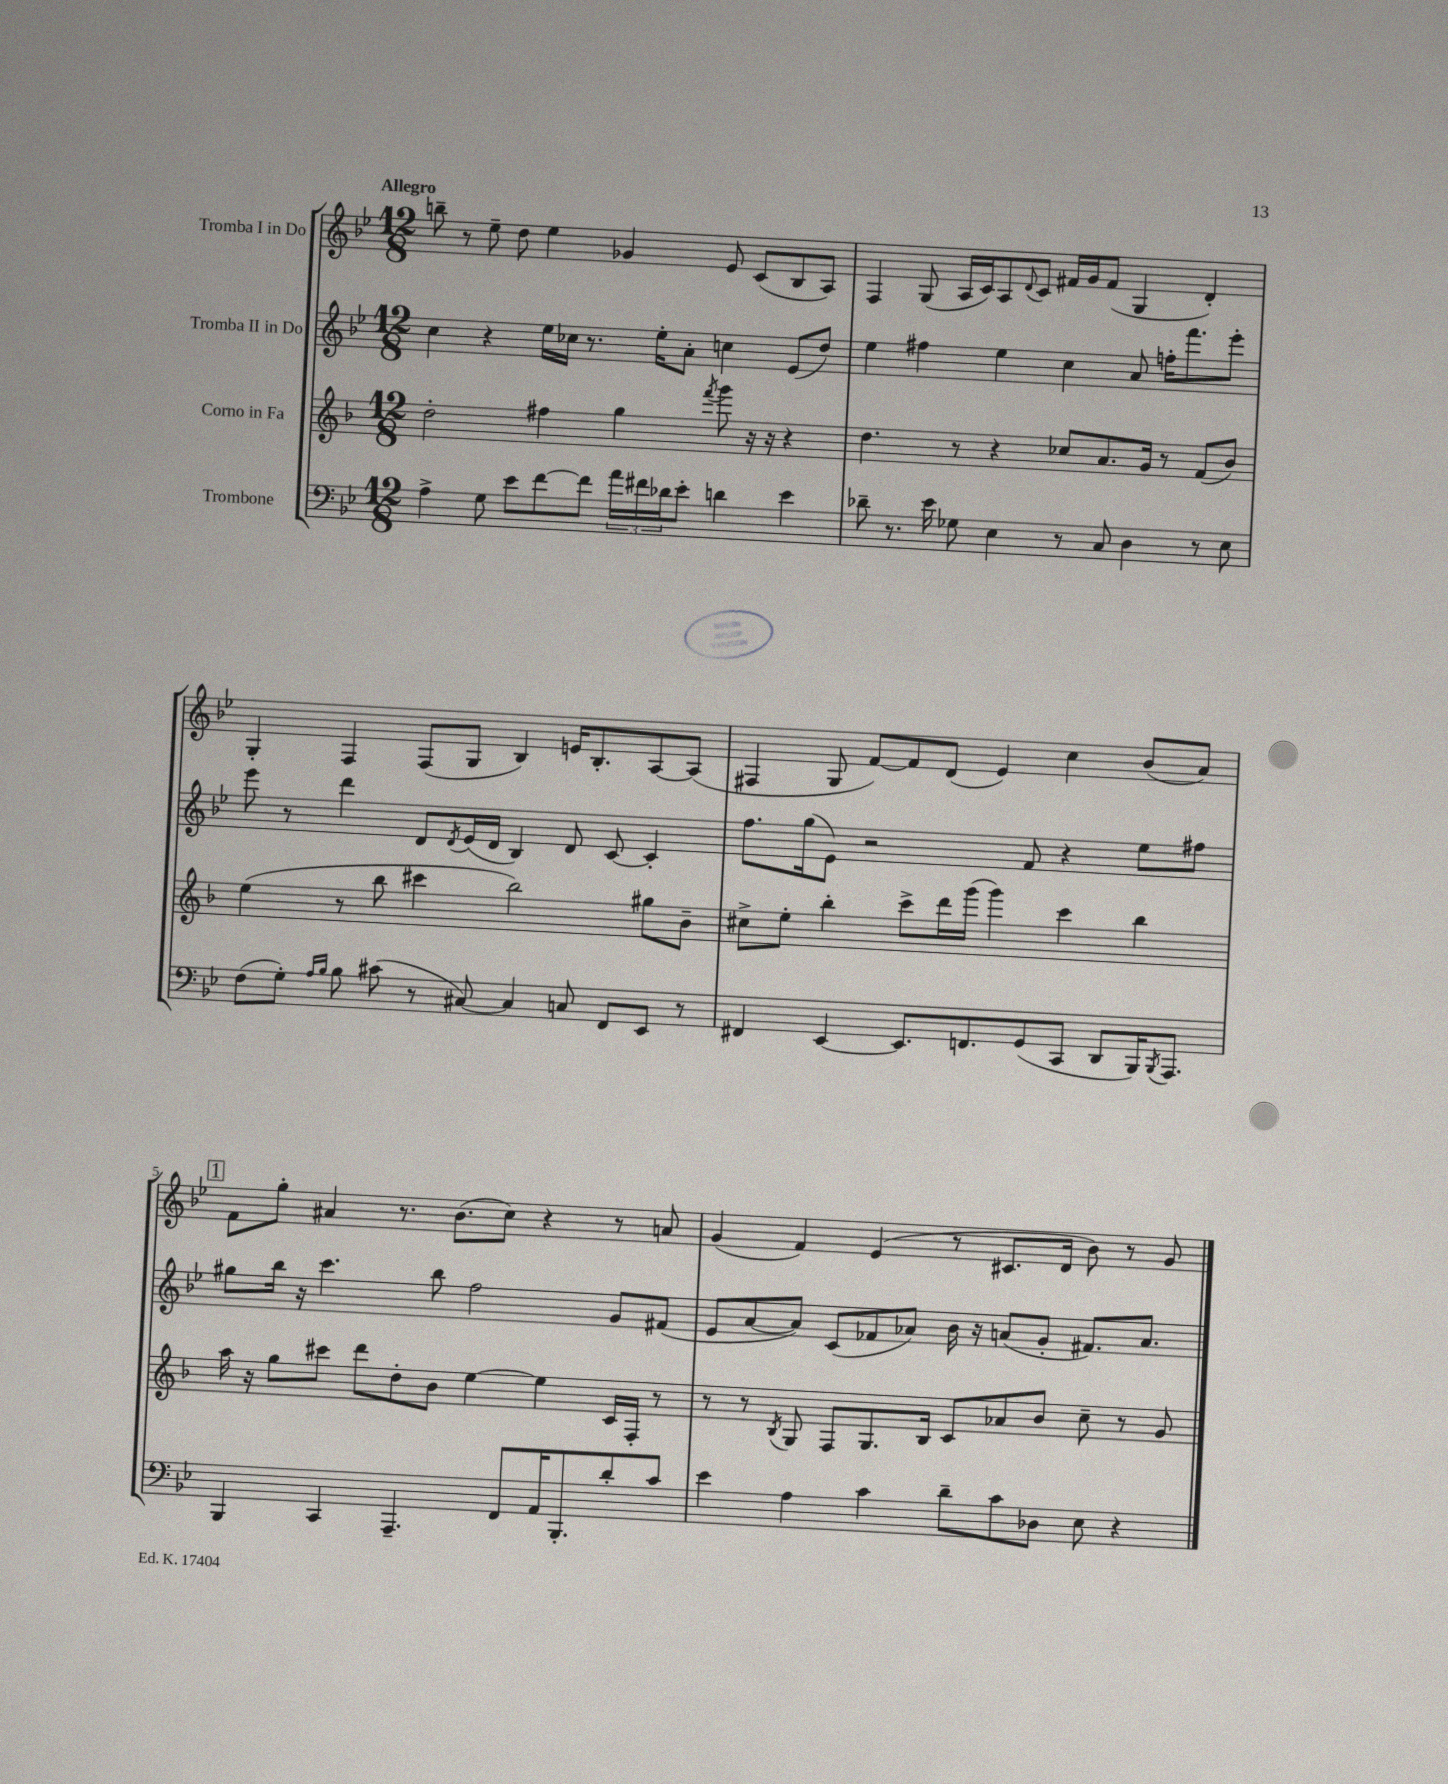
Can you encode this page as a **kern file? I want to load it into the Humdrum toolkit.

**kern	**kern	**kern	**kern
*staff4	*staff3	*staff2	*staff1
*clefF4	*clefG2	*clefG2	*clefG2
*k[b-e-]	*k[b-]	*k[b-e-]	*k[b-e-]
*M12/8	*M12/8	*M12/8	*M12/8
4A^	2dd'	4cc	8bb~
.	.	.	8r
8G	.	4r	8ee-~
8e-	.	.	8dd
[8f	4ff#	16ee-	4ee-
.	.	16cc-	.
8f]	.	8.r	.
24a	4gg	.	4g-
24f#	.	.	.
.	.	16ee-'	.
24d-	.	.	.
8e-'	.	8a'	.
.	8qfff	.	.
4d	8ggg	4cc	8e-
.	16r	.	(8c
.	16r	.	.
4e-	4r	(8e-	8B-
.	.	8dd)	8A)
=	=	=	=
8d-~	4.dd	4ee-	4F
8.r	.	.	.
.	.	4ff#	(8G
16e-	.	.	.
8G-	8r	.	16A
.	.	.	16c)
4E-	4r	4ee-	8A
.	.	.	8qqd
.	.	.	8c
8r	8cc-	4cc	16f#
.	.	.	16g
8C	8.a	.	(8f#
4D	.	8a	4G
.	16g	.	.
.	8r	16ff'	.
.	.	8.fff	.
8r	(8f	.	4d')
8E-	8b-)	8eee-'	.
=	=	=	=
(8F	(4ee	8eee-	4G'
8G')	.	8r	.
16qqA	.	.	.
16qqB-	.	.	.
8B-	8r	4ddd	4F
(8c#	8bb-	.	.
8r	4ccc#	8d	(8F
.	.	8qd	.
[8C#)	.	(16e-	8G
.	.	16d	.
4C#]	2bb-)	4B-)	4B-)
8C	.	8d	16e
.	.	.	8.B-'
8FF	.	[8c	.
8EE-	8gg#	4c']	[8A
8r	8b-~	.	(8A]
=	=	=	=
4FF#	8cc#^	8.ff	4F#
.	8ee'	.	.
.	.	(16gg	.
[4EE-	4bb-'	8e-)	8G
.	.	2r	[8f)
8.EE-]	8ccc^	.	8f]
.	16ddd	.	(8d
8.FF	(16ggg	.	.
.	4ggg)	.	4e-)
(8GG	.	8f	.
8CC	4ccc	4r	4cc
8DD	.	.	.
16BBB-)	4bb-	8ee-	(8b-
8qBBB-	.	.	.
8.AAA	.	.	.
.	.	8ff#	8a)
=	=	=	=
4BBB-	16aa	8gg#	8f
.	16r	.	.
.	8gg	16bb-	8gg'
.	.	16r	.
4CC	8ccc#	4.ccc	4a#
.	8ddd	.	.
4.AAA~	8dd'	.	8.r
.	8b-	8bb-	.
.	.	.	(8.b-
.	[4ee	2ff	.
8FF	.	.	8cc)
16AA	4ee]	.	4r
8.BBB-'	.	.	.
8d'	16c	8g	8r
.	16F'	.	.
8c	8r	(8f#	8a
=	=	=	=
4e-	8r	8e-	(4g
.	8r	[8a	.
.	8qB-	.	.
4A	8G	8a])	4f)
.	8F	(8c	.
4c	8.G	8f-	(4e-
.	.	8a-)	.
.	16B-	.	.
8d~	8c	16b-	8r
.	.	16r	.
8c	8a-	(8a	8.c#
8D-	8b-	8g'	.
.	.	.	16d
8E-	8cc~	8.f#)	8b-)
4r	8r	.	8r
.	.	8.a	.
.	8g	.	8g
==	==	==	==
*-	*-	*-	*-
